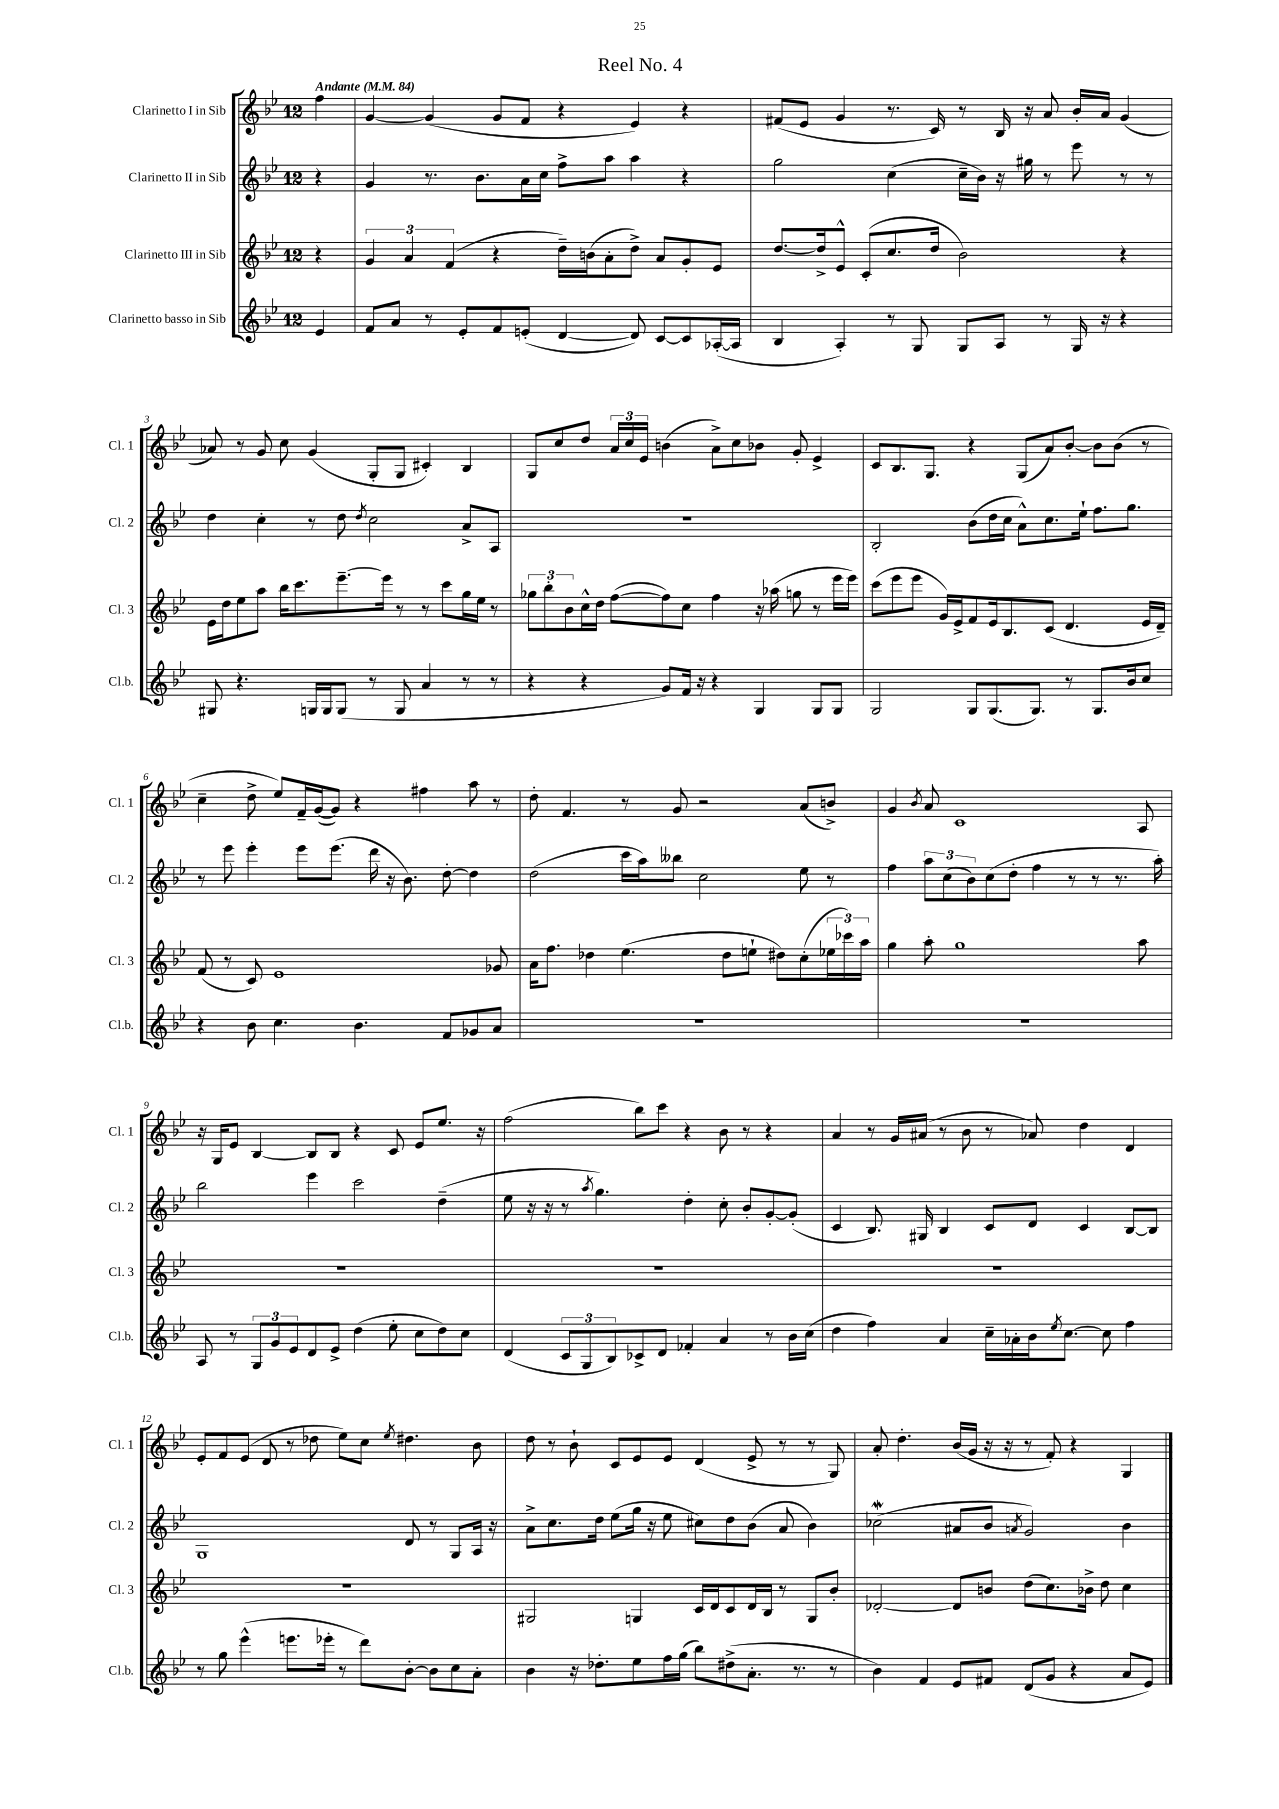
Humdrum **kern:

**kern	**kern	**kern	**kern
*part4	*part3	*part2	*part1
*staff4	*staff3	*staff2	*staff1
*I"Clarinetto basso in Sib	*I"Clarinetto III in Sib	*I"Clarinetto II in Sib	*I"Clarinetto I in Sib
*I'Cl.b.	*I'Cl. 3	*I'Cl. 2	*I'Cl. 1
*clefG2	*clefG2	*clefG2	*clefG2
*k[b-e-]	*k[b-e-]	*k[b-e-]	*k[b-e-]
*M12/8	*M12/8	*M12/8	*M12/8
*MM84	*MM84	*MM84	*MM84
=	=	=	=
!	!	!	!LO:TX:a:B:t=Andante
4e-/	4r	4r	4ff\
=1	=1	=1	=1
8f/L	6g/	4g/	[4g/
8a/J	.	.	.
.	6a/	.	.
8r	.	8.r	(4g/]
.	(6f/	.	.
8e-'/L	.	.	.
.	.	8.b-\L	.
8f/	4r	.	8g/L
(8en'/J	.	16a\L	8f/J
.	.	16cc\JJ	.
[4d/	16dd~\LL)	8ff^\L	4r
.	(16bn\J	.	.
.	8a'\	8aa\J	.
8d/])	8dd^\J)	4aa\	4e-/)
[8c/L	8a/L	.	.
8c/]	8g'/	4r	4r
([16A-X'/L	8e-/J	.	.
16A-/JJ]	.	.	.
=2	=2	=2	=2
4B-/	[8.dd/L	2gg\	(8f#X/L
.	.	.	8e-/J
.	16dd^/k]	.	.
4A'/)	8e-^^/J	.	4g/
.	(8c'/L	.	.
8r	8.cc/	(4cc\	8.r
8G/	.	.	.
.	16dd/Jk	.	16c/)
8G/L	2b-\)	16cc~\LL	8r
.	.	16b-\JJ)	.
8A/J	.	16r	16B-/
.	.	16gg#X\	16r
8r	.	8r	8a/
16G/	.	8eee-\	16b-'/LL
16r	.	.	16a/JJ
4r	4r	8r	(4g/
.	.	8r	.
!!LO:LB:g=z
=3	=3	=3	=3
8G#X/	16e-\LL	4dd\	8a-X/)
.	16dd\J	.	.
4.r	8ee-\	.	8r
.	8aa\J	4cc'\	8g/
.	16bb-\KL	.	8cc\
.	8.ccc\	.	.
16Gn/LL	.	8r	(4g/
16G/J	.	.	.
(8G/J	[8.eee-~\	8dd\	.
.	.	8qdd/	.
8r	.	2cc\	8G'/L
.	16eee-\Jk]	.	.
8G/	8r	.	8G/J
4a/	8r	.	4c#X'/)
.	8ccc\L	.	.
8r	16gg\L	8a^/L	4B-/
.	16ee-\JJ	.	.
8r	8r	8A/J	.
=4	=4	=4	=4
4r	12gg-X\L	1.r	8G/L
.	12bb-'\	.	.
.	.	.	8cc/
.	12b-\	.	.
4r	16cc^^\L	.	8dd/J
.	16dd\JJ	.	.
.	([8ff\L	.	24a/LL
.	.	.	24cc/
.	.	.	24e-/JJ
8g/L)	8ff\])	.	(4bn\
16f/Jk	8cc\J	.	.
16r	.	.	.
4r	4ff\	.	8a^\L)
.	.	.	8cc\
4G/	16r	.	8b-X\J
.	(16aa-X\	.	.
.	8ggn\	.	8g'/
8G/L	8r	.	4e-^/
8G/J	16eee-\LL	.	.
.	16eee-\JJ)	.	.
=5	=5	=5	=5
2G/	(8ccc\L	2B-'/	8c/L
.	8eee-\	.	8.B-/
.	8eee-\J	.	.
.	.	.	8.G/J
.	16g/LL)	.	.
.	16e-^/J	.	.
8G/L	8f/	(8b-\L	4r
(8.G/	16e-/k	16dd\L	.
.	8.B-/	16cc\JJ	.
.	.	8a^^\L)	(8G/L
8.G/J)	.	.	.
.	(8c/J	8.cc\	8a/)
8r	4.d/	.	[8b-'/J
.	.	16ee-`\Jk	.
8.G/L	.	8.ff\L	8b-\L]
.	.	.	(8b-\J
16b-/k	.	8.gg\J	.
8cc/J	16e-/LL	.	8r
.	16d~/JJ)	.	.
!!LO:LB:g=z
=6	=6	=6	=6
4r	(8f/	8r	4cc~\
.	8r	8eee-\	.
8b-\	8c/)	4eee-'\	8dd^\
4.cc\	1e-	.	8ee-/L)
.	.	8eee-\L	16f~/L
.	.	.	([16g/J
.	.	(8.eee-\J	8g/J])
4.b-\	.	.	4r
.	.	16ddd\	.
.	.	16r	.
.	.	8.b-\)	.
.	.	.	4ff#X\
8f/L	.	[8dd'\	.
8g-X/	.	4dd\]	8aa\
8a/J	8g-X/	.	8r
=7	=7	=7	=7
1.r	16a\KL	(2dd\	8dd'\
.	8.ff\J	.	.
.	.	.	4.f/
.	4dd-X\	.	.
.	(4.ee-\	16ccc\LL	8r
.	.	16aa\J)	.
.	.	8bb--X\J	8g/
.	.	2cc\	2r
.	8dd-\L	.	.
.	8een`\J	.	.
.	8dd#X\L)	.	.
.	(8cc'\	8ee-\	(8a/L
.	24ee-X\L	8r	8bn^/J)
.	24ccc-X\)	.	.
.	24aa\JJ	.	.
=8	=8	=8	=8
1.r	4gg\	4ff\	4g/
.	.	.	8qb-/
.	8aa'\	12aa\L	8a/
.	.	(12cc\	.
.	1gg	.	1c
.	.	12b-\)	.
.	.	(8cc\	.
.	.	8dd'\J	.
.	.	4ff\	.
.	.	8r	.
.	.	8r	.
.	.	8.r	.
.	8aa\	.	8A/
.	.	16aa'\)	.
!!LO:LB:g=z
=9	=9	=9	=9
8A/	1.r	2bb-\	16r
.	.	.	16G/KL
8r	.	.	8e-/J
12G/L	.	.	[4B-/
12g/	.	.	.
12e-/	.	.	.
8d/	.	4eee-\	8B-/L]
8e-^/J	.	.	8B-/J
(4dd\	.	2ccc\	4r
8ee-'\	.	.	8c/
8cc\L	.	.	8e-/L
8dd\)	.	(4dd~\	8.ee-/J
8cc\J	.	.	.
.	.	.	16r
=10	=10	=10	=10
(4d/	1.r	8ee-\	(2ff\
.	.	16r	.
.	.	16r	.
12c/L	.	8r	.
12G/	.	.	.
.	.	8qaa/	.
.	.	4.gg\)	.
12B-/)	.	.	.
8c-X^/	.	.	8bb-\L)
8d/J	.	.	8ccc\J
4f-X'/	.	4dd'\	4r
4a/	.	8cc'\	8b-\
.	.	8b-'/L	8r
8r	.	[8g'/	4r
16b-\LL	.	(8g'/J]	.
(16cc\JJ	.	.	.
=11	=11	=11	=11
4dd\	1.r	4c/	4a/
4ff\)	.	8.B-/)	8r
.	.	.	16g/LL
.	.	16G#X/	(16a#X/JJ
4a/	.	4B-/	8r
.	.	.	8b-\
16cc~\LL	.	8c/L	8r
16a-X'\	.	.	.
16b-\J	.	8d/J	8a-X/)
8qee-/	.	.	.
[8.cc\J	.	.	.
.	.	4c/	4dd\
8cc\]	.	.	.
4ff\	.	[8B-/L	4d/
.	.	8B-/J]	.
!!LO:LB:g=z
=12	=12	=12	=12
8r	1.r	1G	8e-'/L
8gg\	.	.	8f/
(4eee-^^\	.	.	(8e-/J
.	.	.	8d/
8.eeen\L	.	.	8r
.	.	.	8dd-X\
16eee-X'\Jk	.	.	.
8r	.	.	8ee-\L)
8ddd\L)	.	.	8cc\J
.	.	.	8qee-/
[8b-'\J	.	8d/	4.dd#X\
8b-\L]	.	8r	.
8cc\	.	8G/L	.
8a'\J	.	16A/Jk	8b-\
.	.	16r	.
=13	=13	=13	=13
4b-\	2G#X/	8a^\L	8dd\
.	.	8.cc\	8r
16r	.	.	8b-`\
8.dd-X'\L	.	16dd\Jk	.
.	.	(8ee-\L	8c/L
8ee-\	4Gn/	16gg\Jk	8e-/
.	.	16r	.
16ff\L	.	8ee-\	8e-/J
(16gg\JJ	.	.	.
8bb-\L)	16c/LL	8cc#X\L)	(4d/
.	16d/J	.	.
(8dd#X^\	8c/	8dd\	.
8.a'\J	16d/L	(8b-\J	8e-^/
.	16B-/JJ	.	.
.	8r	8a/	8r
8.r	.	.	.
.	8G/L	4b-\)	8r
8r	8b-'/J	.	8G/)
=14	=14	=14	=14
4b-\)	[2d-X'/	(2cc-Xw\	8a'/
.	.	.	4.dd'\
4f/	.	.	.
8e-/L	8d-/L]	8a#X/L	(16b-/LL
.	.	.	16g/JJ
8f#X/J	8bn/J	8b-/J	16r
.	.	.	16r
.	.	8qan/	.
(8d/L	(8dd\L	2g/)	8r
8g/J	8.cc\)	.	8f'/)
4r	.	.	4r
.	16b-X^\Jk	.	.
.	8dd\	.	.
8a/L	4cc\	4b-\	4G/
8e-/J)	.	.	.
==	==	==	==
*-	*-	*-	*-
